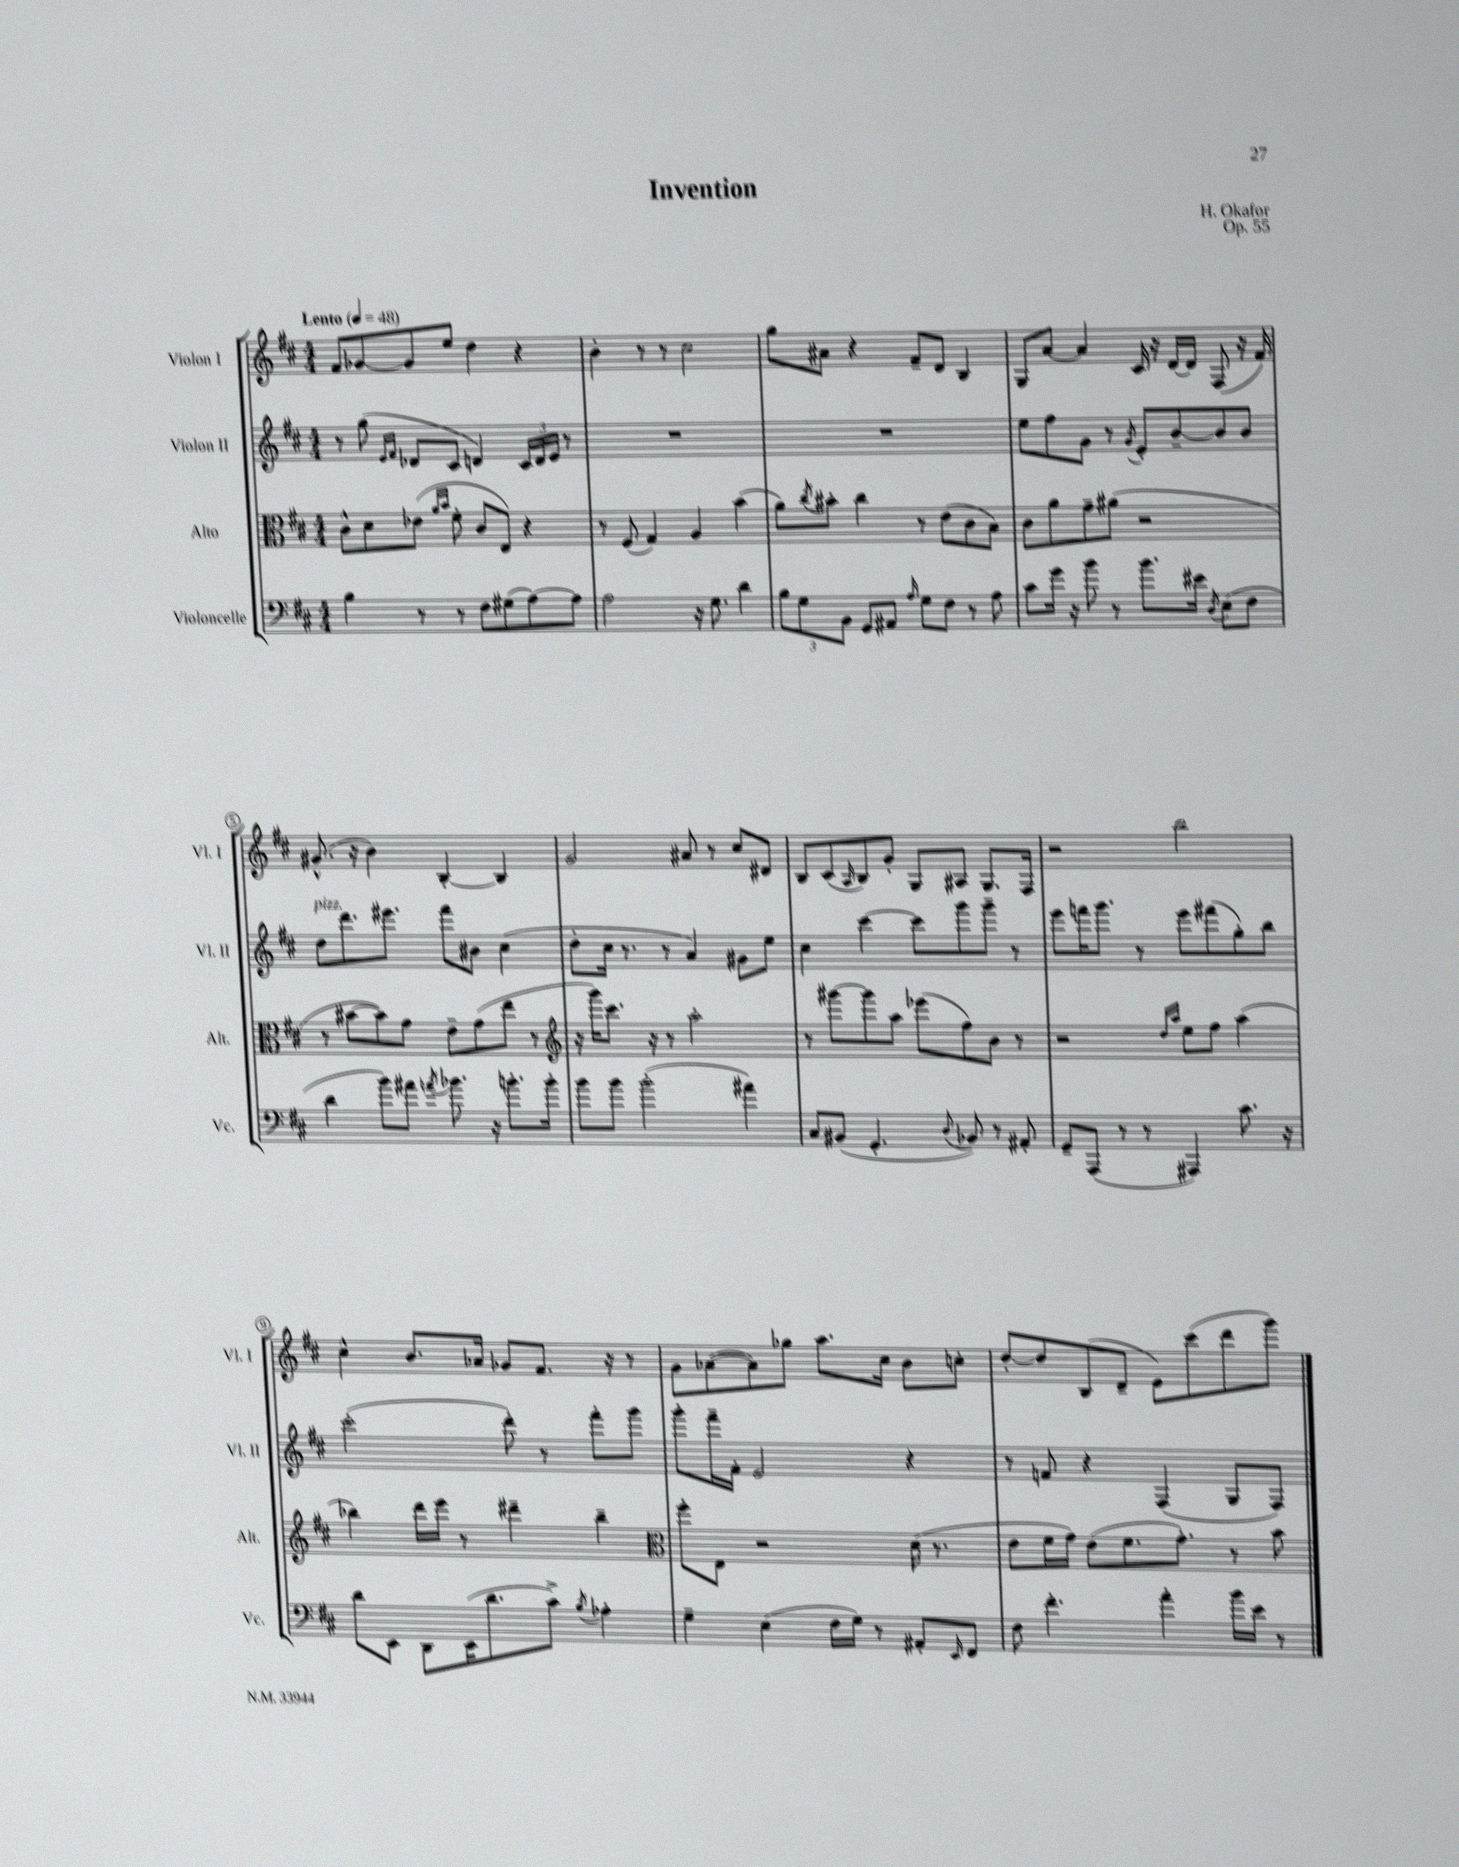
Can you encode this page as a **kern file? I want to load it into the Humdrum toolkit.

**kern	**kern	**kern	**kern
*part4	*part3	*part2	*part1
*staff4	*staff3	*staff2	*staff1
*I"Violoncelle	*I"Alto	*I"Violon II	*I"Violon I
*I'Vc.	*I'Alt.	*I'Vl. II	*I'Vl. I
*clefF4	*clefC3	*clefG2	*clefG2
*k[f#c#]	*k[f#c#]	*k[f#c#]	*k[f#c#]
*M4/4	*M4/4	*M4/4	*M4/4
*MM48	*MM48	*MM48	*MM48
=1	=1	=1	=1
!	!	!	!LO:TX:a:B:t=Lento
4B\	8c#^^\L	8r	8f#/L
.	8d\	(8gg\	[8g-X/
.	.	16qqe/LL	.
.	.	16qqf#/JJ	.
8r	(8e-X\J	8d-X/L	8g-/]
.	16qqa/LL	.	.
.	16qqb/JJ	.	.
8r	8f#'\	8c#/J	8ee/J
8F#\L	8c#/L	4dn/)	4dd\
(8G#X\	8E/J)	.	.
[8A\)	4r	24c#/LL	4r
.	.	24d/	.
.	.	24e/JJ	.
8A\J]	.	8r	.
=2	=2	=2	=2
2A\	8r	1r	4b'\
.	(8F#/	.	.
.	4G/)	.	8r
.	.	.	8r
16r	4A/	.	2cc#\
8.G\	.	.	.
4d\	(4b\	.	.
=3	=3	=3	=3
12B\L	8a\L)	1r	8gg\L
12G\	.	.	.
.	8qcc#/	.	.
.	8b#X'\J	.	8a#X\J
12BB\J	.	.	.
8GG/L	4cc#\	.	4r
8AA#X/J	.	.	.
16qqA/	.	.	.
8G\L	8r	.	8f#~/L
8F#\J	(8e\L	.	8d/J
8r	8c#\	.	4B/
8A\	8B\J)	.	.
=4	=4	=4	=4
8c#\L	8c#\L	8ee\L	8G/L
16g\Jk	8a\	8ff#\	[8a/J
16r	.	.	.
8b\	8g~\	8g\J	4a/]
8r	(8a#X\J	8r	.
.	.	8qg/	.
8.b\L	2r	8e'/L	16c#/
.	.	.	16r
.	.	[8b~/	[16d/LL
16e#X\Jk	.	.	16d/JJ]
8qD/	.	.	.
(8E\L	.	8b/]	(8F#/
8F#\J	.	8b/J	16r
.	.	.	16f#/)
!!LO:LB:g=z
=5	=5	=5	=5
!	!	!LO:TX:a:i:t=pizz.	!
4d\	8r	8dd\L	(8.g#X^^/
.	[8b#X\L	8.ddd\	.
.	.	.	16r
8b\L)	8b#\])	.	4b\)
.	.	8.eee#X\J	.
8a#X\J	8g\J	.	.
8qan/	.	.	.
8.b-X\	8e~\L	8fff#\L	[4B'/
.	(8g\	8b#X\J	.
16r	.	.	.
8.bn'\L	8ee\J	(4cc#\	4B/]
.	8r	.	.
16b'\Jk	.	.	.
=6	=6	=6	=6
*	*clefG2	*	*
8b\L	16r	8dd'\L	2g/
.	16ggg\KL)	.	.
8b\J	8.ccc#\J	16cc#\Jk	.
.	.	8.r	.
(2b'\	.	.	.
.	16r	.	.
.	8r	8r	.
.	2aa'\	4a/)	8a#X/
.	.	.	8r
4a#X\)	.	8g#X\L	8cc#/L
.	.	8ee\J	8d#X/J
=7	=7	=7	=7
8C#/L	8r	4cc#\	8B/L
(8BB#X/J	[8ggg#X\L	.	(8c#/
.	.	.	16qqA/
4.GG'/	8ggg#\]	[4ccc#\	8B/)
.	8aa\J	.	8g'/J
.	(8eee-X\L	8ccc#\L]	8G/L
8qqD/	.	.	.
8BB-X/)	8ff#\)	8ggg\	8A#X/J
8r	8b\J	8ggg~\J	8.G/L
8AA#X'/	8r	8r	.
.	.	.	16F#/Jk
=8	=8	=8	=8
8GG~/L	2r	8eee\L	2r
(8AAA/J	.	16fffn\K	.
.	.	8.ggg\J	.
8r	.	.	.
8r	.	8r	.
.	16qqdd/LL	.	.
.	16qqaa/JJ	.	.
4AAA#X/)	8ee\L	8eee\L	2bb\
.	8ff#\J	(8fff#X\	.
8.c#\	(4aa\	8gg'\)	.
.	.	8bb\J	.
16r	.	.	.
!!LO:LB:g=z
=9	=9	=9	=9
8d\L	4bb-X\)	(2ccc#'\	4cc#^^\
8EE\J	.	.	.
8DD\L	16ddd\LL	.	8.b/L
.	16eee\JJ	.	.
(16EE\K	8r	.	.
8.d\	.	.	16a-X/Jk
.	4ddd#X~\	8ddd'\)	8g-X/L
8c#^\J)	.	8r	8.f#/J
8qB/	.	.	.
4A-X'\	4bb-~\	8fff#'\L	.
.	.	.	16r
.	.	8ggg\J	8r
=10	=10	=10	=10
*	*clefC3	*	*
4G~\	8ff#'\L	8ggg'\L	8g\L
.	8E\J	16fff#~\L	([8a-X\
.	.	16f#'\JJ	.
(4E\	2r	2e/	8a-\])
.	.	.	8gg-X\J
16F#\LL	.	.	8.aa\L
16G\JJ)	.	.	.
8r	.	.	.
.	.	.	16cc#\Jk
8AA#X'/L	(16d\	4r	8b\L
.	8.r	.	.
16qqEE/	.	.	.
8FF#/J	.	.	8ccn'\J
=11	=11	=11	=11
8F#\	8e\L	8r	[8dd'/L
4.f#'\	16f#\L	8fn/	8dd/]
.	16g\JJ)	.	.
.	(8e\L	4r	(8B/
.	8.f#\	.	8d~/J
4a'\	.	(4F#/	8e\L)
.	8.g'\J)	.	.
.	.	.	(8ccc#\
16b\LL	8r	8G/L	8ddd\
16e\JJ	.	.	.
8r	8b\	8F#/J)	8ggg\J)
==	==	==	==
*-	*-	*-	*-
